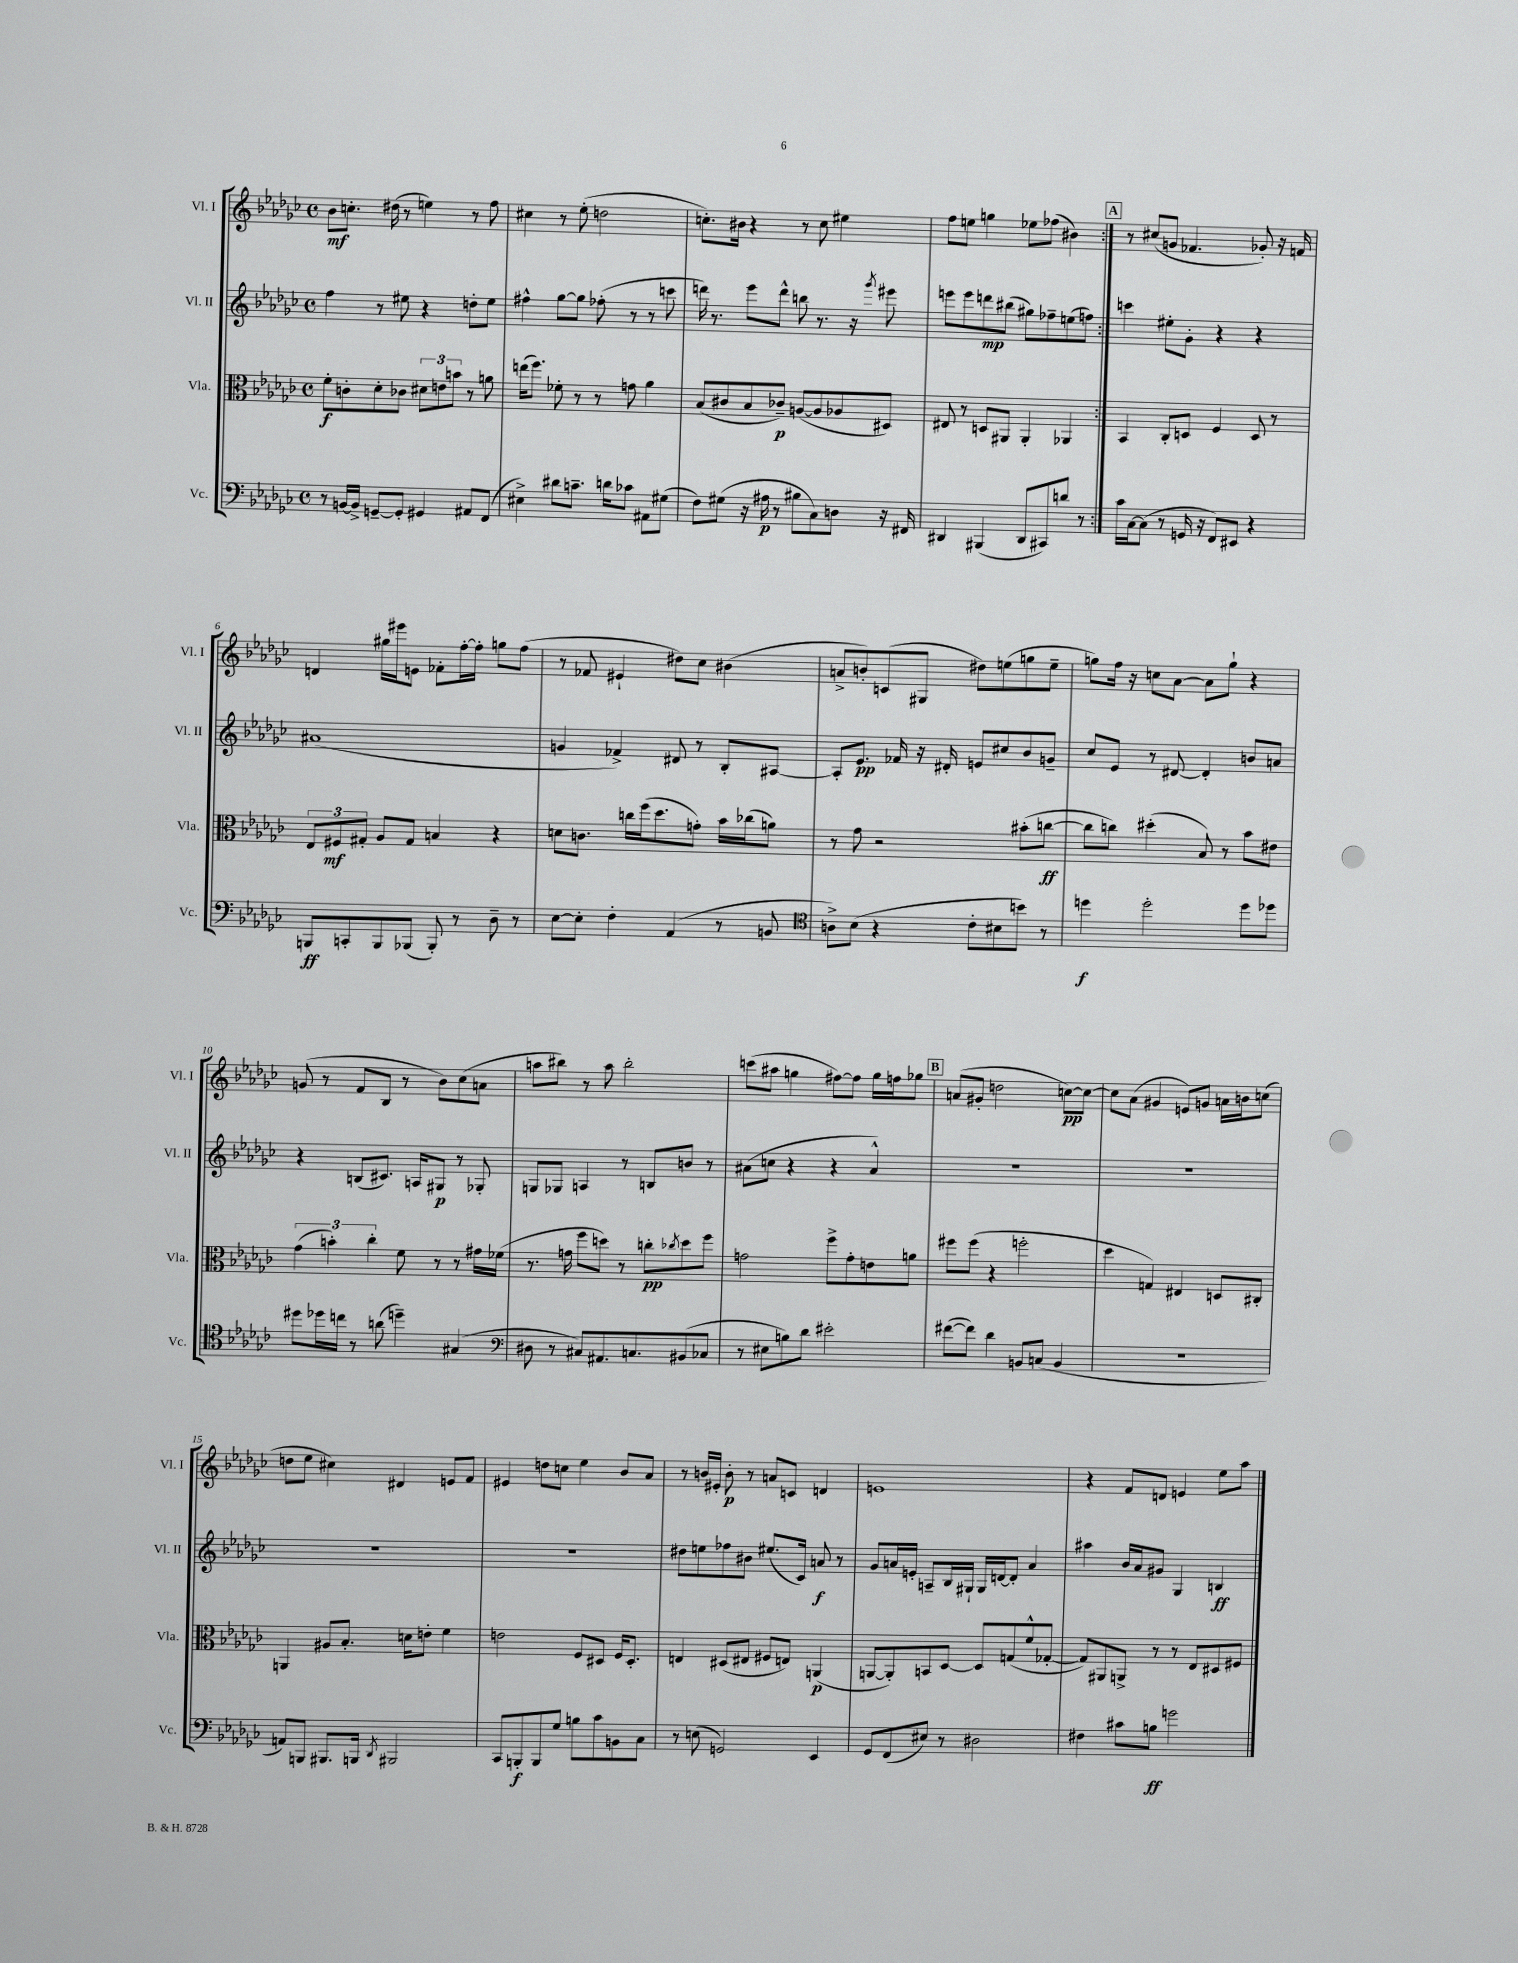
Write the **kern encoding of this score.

**kern	**kern	**kern	**kern
*staff4	*staff3	*staff2	*staff1
*clefF4	*clefC3	*clefG2	*clefG2
*k[b-e-a-d-g-c-]	*k[b-e-a-d-g-c-]	*k[b-e-a-d-g-c-]	*k[b-e-a-d-g-c-]
*M4/4	*M4/4	*M4/4	*M4/4
*met(c)	*met(c)	*met(c)	*met(c)
8r	8f'	4ff	8b-
[16BB	8c'	.	8.cc'
16BB^]	.	.	.
[8GG~	8d-'	8r	.
.	.	.	(16dd#
8GG']	8c-	8ee#	8r
4GG#	12d#	4r	4ee)
.	12e	.	.
.	12b	.	.
8AA#	8r	8dd'	8r
(8FF	8a	8ee#	8ff
=	=	=	=
4E#^)	(16ee	4ff#^^	4cc#
.	8.ff)	.	.
8d#	8f-'	[8gg-	8r
8.c~	8r	8gg-]	(8ee-'
.	8r	(8ff-'	2dd
16d	.	.	.
8c-	8g	8r	.
8AA#	4a-	8r	.
(8G#	.	8ccc	.
=	=	=	=
8F)	(8B-	16ddd)	8.cc')
.	.	8.r	.
(8G#	8c#	.	.
.	.	.	16b#
16r	8B-	8eee-	4r
16A#	.	.	.
8r	8c-~)	8ddd^^	.
8B#	([8A	8bb	8r
8C-)	8A]	8.r	8cc
8D	8A-	.	4ee#
.	.	16r	.
.	.	8qggg-	.
16r	8D#)	8eee#	.
16FF#	.	.	.
=	=	=	=
4DD#	8E#	8eee	8ff
.	8r	8eee	8ee
(4BBB#	8D	8ddd	4gg
.	8AA#	(8bb#	.
8DD#	4AA#'	8gg#)	8ee-
8CC#)	.	8ff-~	(8ff-
8d	4AA-	(8ee	4b#)
8r	.	8ff)	.
=:|!	=:|!	=:|!	=:|!
16c-	4BB-	4ccc	8r
[16C-	.	.	.
(8C-]	.	.	(8cc#
8r	8C-'	8ee#'	8g
16GG	8D	8g-'	4.f-
16r	.	.	.
8FF)	4F	4r	.
8EE#	.	.	.
4r	8D	4r	8g-')
.	8r	.	16r
.	.	.	16f
=	=	=	=
8BBB	12E-	(1a#	4d
.	12F#	.	.
8CC'	.	.	.
.	12G#'	.	.
8BBB	8A-	.	16gg#
.	.	.	16eee#
(8BBB-	8G#	.	8e
8BBB-')	4B	.	8f-'
8r	.	.	[16ff'
.	.	.	16ff']
8D-~	4r	.	8gg
8r	.	.	(8ff
=	=	=	=
[8E-	8d	4g	8r
8E-']	8.c	.	8f-
4F'	.	4f-^)	4e#`
.	16cc	.	.
.	(16ff	.	.
.	8.dd-	.	.
(4AA-	.	8d#	8dd#)
.	8g')	8r	8cc-
8r	16b-	8B-'	(4b#
.	(16cc-	.	.
8BB	8a)	[8A#	.
=	=	=	=
*clefC4	*	*	*
8A^)	8r	8A#']	8a^
(8B-	8g-	8.e-	8b')
4r	2r	.	(8c
.	.	16f-	.
.	.	16r	8G#
.	.	16d#'	.
8c-'	.	8e	8dd#)
8B#	.	8cc#	(8ee
8b)	(8b#'	8b-	8gg
8r	[8cc	8g~	8ee~
=	=	=	=
4dd	8cc]	8cc-	8gg)
.	8cc)	8e-	16ff
.	.	.	16r
2dd'	(4dd#'	8r	8cc
.	.	[8d#	[8a-
.	8B-)	4d#']	8a-]
.	8r	.	8gg`
8dd	8b-	8b	4r
8dd-	8e#	8a	.
=	=	=	=
8dd#	(6g-	4r	(8g
16dd-	.	.	8r
.	6b')	.	.
16cc	.	.	.
8r	.	(8B	8f
.	6cc-'	.	.
(8a	.	8.c#)	8B-
4dd~)	8f	.	8r
.	.	16A	.
.	8r	8G#	8b-)
(4G#	8r	8r	(8cc-
.	16g#	8G-'	8a
.	(16f-	.	.
=	=	=	=
*clefF4	*	*	*
8D#	8.r	8G	8aa
8r	.	8G-	8bb#)
.	16g	.	.
8C#)	8ff	4A	8r
8.AA#	8dd)	.	8aa
.	8r	8r	2bb#'
8.C	.	.	.
.	8cc'	8B	.
.	8qcc-	.	.
(8BB#	8dd	8b	.
8C-	8ff	8r	.
=	=	=	=
8r	2g	(8a#	(8ccc
8E#	.	8cc	8aa#
8B)	.	4r	4gg
8d-	.	.	.
2e#'	8ff^	4r	[8ff#)
.	8g'	.	8ff#]
.	8e	4a#^^)	16gg
.	.	.	16ff
.	8a	.	8gg-
=	=	=	=
([8f#	8ff#	1r	(8a
8f#])	(8ff#	.	8g#'
4d-	4r	.	2dd
8BB	2ff'	.	.
(8C	.	.	.
4BB	.	.	[8cc)
.	.	.	8cc_
=	=	=	=
1r	4dd-	1r	8cc]
.	.	.	(8a-
.	4G)	.	4g#
.	4E#	.	8e)
.	.	.	8g
.	8D	.	16a
.	.	.	16b
.	8C#'	.	(8cc
=	=	=	=
8AA)	4AA	1r	8dd
8BBB	.	.	8ee-
8.BBB#	8A#	.	4cc#)
.	8.B-'	.	.
16BBB	.	.	.
8qDD-	.	.	.
2BBB#	.	.	4d#
.	16d	.	.
.	8e'	.	.
.	4f	.	8e
.	.	.	8f
=	=	=	=
8CC-	2e	1r	4e#
8BBB'	.	.	.
8BBB	.	.	8dd
8G-	.	.	8cc
8B	8F	.	4ee-
8c-	8D#	.	.
8BB	16F	.	8b-
.	8.D#'	.	.
8C-	.	.	8a-
=	=	=	=
8r	4E	8dd#	8r
(8E	.	8ee	16b
.	.	.	16e#'
2GG)	(8D#	8ff-	8b'
.	8E#	8b#	8r
.	8F#	(8.ee#	8a
.	8E)	.	8c
.	.	16c-)	.
4EE-	(4AA	8a	4d
.	.	8r	.
=	=	=	=
8GG-	[8AA	8g-	1e
(8FF	8AA'])	16a	.
.	.	16e'	.
8E#)	8BB	8A~	.
8r	[8D-	16B-	.
.	.	16G#`	.
2D#	8D-]	16G#	.
.	.	[16d	.
.	(8G	8d']	.
.	8f^^	4a	.
.	[8G-'	.	.
=	=	=	=
4F#	8G-])	4aa#	4r
.	8AA#	.	.
8c#	8AA^	16b-	8f
.	.	16a-	.
8B	8r	8g#	8d
2g	8r	4G-	4e
.	8E-	.	.
.	8D#	4B	8ee-
.	8F#	.	8aa-
==	==	==	==
*-	*-	*-	*-
